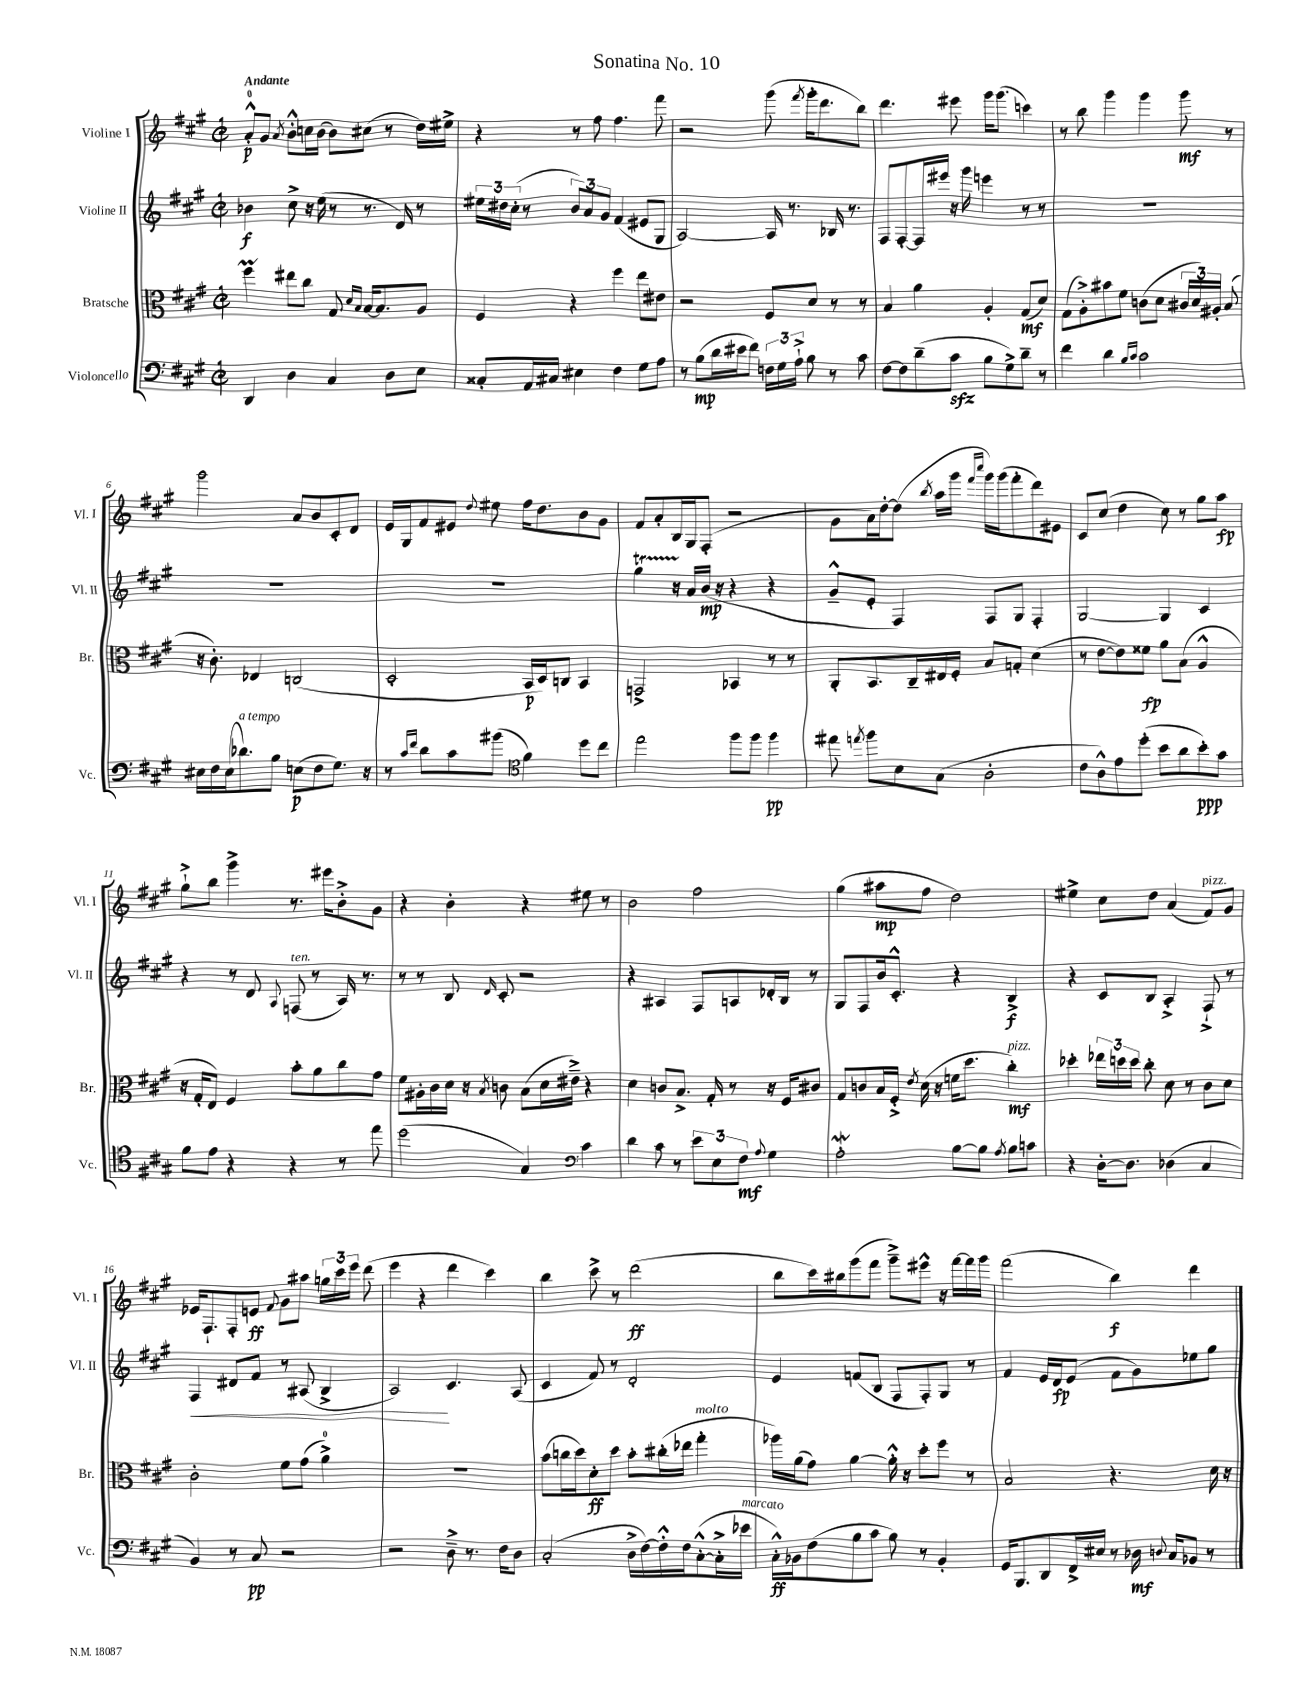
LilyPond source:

\header { title = "Sonatina No. 10" }
<<
\new StaffGroup <<
\new Staff = "s0" \with { instrumentName = "Violine I" shortInstrumentName = "Vl. I" } {
    \clef treble \key a \major \defaultTimeSignature \time 2/2 \tempo "Andante"
    \autoBeamOff a'8[-0-.-^\p gis'8] \acciaccatura { a'8 } b'8[-.-^ c''16 b'16]( b'8[) cis''8]( r8 d''16[) eis''16]-> |
    r4 r8 fis''8 fis''4. fis'''8 |
    r2 gis'''8( \acciaccatura { fis'''8 } gis'''16[-. d'''8. b''8]) |
    d'''4. eis'''8 gis'''16[ gis'''8.]( c'''4) |
    r8 b''8 gis'''4 gis'''4 gis'''8\mf r8 |
    gis'''2 a'8[ b'8 cis'8-. d'8] |
    e'16[ gis16 fis'8 eis'8] \appoggiatura { d''8 } eis''8 fis''16[ d''8. b'8 gis'8] |
    fis'8[ a'8-. b16 gis16 fis8]-.( r2 |
    gis'8[ a'16) d''16~-. d''8]( \acciaccatura { b''8 } a''16[ gis'''16] \grace { fis'''16[ cis''''16] } gis'''16[) gis'''16( fis'''8-. d'''8) eis'8] |
    cis'8[ cis''8]( d''4 cis''8) r8 gis''8[ a''8]\fp |
    gis''8[-!-> b''8] gis'''4-> r8. eis'''16[ b'8-.-> gis'8] |
    r4 b'4-. r4 eis''8 r8 |
    b'2 fis''2 |
    gis''4( ais''8[\mp fis''8] d''2) |
    eis''4-> cis''8[ d''8] a'4( fis'8[^\markup { \italic "pizz." }) gis'8] |
    ees'16[ fis8.-! fis8-. e'8]\ff \appoggiatura { fis'8 } gis'8[ ais''8] \tuplet 3/2 { g''16[ cis'''16 e'''16] } d'''8( |
    e'''4 r4 d'''4 cis'''4) |
    b''4 cis'''8-> r8 d'''2\ff( |
    b''8[ cis'''16) bis''16 gis'''8( fis'''8] gis'''8[--->) eis'''8]-^ r16 fis'''16[~ fis'''16 gis'''16] |
    fis'''2( b''4\f) d'''4 \bar "|." |
}
\new Staff = "s1" \with { instrumentName = "Violine II" shortInstrumentName = "Vl. II" } {
    \clef treble \key a \major \defaultTimeSignature \time 2/2
    \autoBeamOff bes'4\f cis''8-> r16 e''16( r8 r8. d'16) r8 |
    \tuplet 3/2 { eis''16[ dis''16 cis''16]-.( } r8 \tuplet 3/2 { b'8[) a'8 gis'8] } fis'4( eis'8[ gis8] |
    a2~) a16 r8. bes16 r8. |
    fis8[ fis8~-. fis16 eis'''16] r16 gis'''16 e'''4 r8 r8 |
    R1 |
    R1 |
    R1 |
    gis''4\startTrillSpan r16 a'16[\stopTrillSpan b'16]\mp( r16 r4 r4 |
    gis'8[---^ e'8]-. fis4) fis8[ gis8] fis4-. |
    gis2~ gis4 cis'4 |
    r4 r8 d'8 \appoggiatura { a8 } f8^\markup { \italic "ten." }( r8 a16) r8. |
    r8 r8 b8 \grace { d'16 } cis'8-. r2 |
    r4 ais4 fis8[ a8 des'16-. b16] r8 |
    gis8[ fis8 b'16 cis'8.]-.-^ r4 b4->\f |
    r4 cis'8[ b8] a4-.-> fis8-!-> r8 |
    fis4\< dis'8[ fis'8] r8 ais8( b4-> |
    a2\!) cis'4. a8( |
    cis'4 fis'8) r8 d'2-. |
    e'4 f'8[( b8] fis8[ fis8-.) gis8] r8 |
    fis'4 e'16[ d'16\fp e'8]( fis'8[ gis'8) ees''8 gis''8] \bar "|." |
}
\new Staff = "s2" \with { instrumentName = "Bratsche" shortInstrumentName = "Br." } {
    \clef alto \key a \major \defaultTimeSignature \time 2/2
    \autoBeamOff fis''4\prall eis''8[ cis''8] gis8 \grace { d'16[ b16] } b16[~ b8. a8] |
    fis4 r4 fis''4 e''8[ eis'8] |
    r2 fis8[ d'8] r8 r8 |
    b4 a'4 a4-. gis8[\mf( d'8]) |
    gis8[( a8-.->) bis'8 fis'8] c'8[( d'8] \tuplet 3/2 { cis'16[ d'16) ais16]-. } b8( |
    r16 cis'8.-.) ees4 c2( |
    d2-. b,16[\p d16) c8] b,4 |
    g,2-> bes,4 r8 r8 |
    a,8[-. b,8. cis16-- eis16 fis16]-. b8[ g8]-. d'4( |
    r8 e'8[~ e'8) fisis'8]\fp a'8[ b8]( a4-^ |
    r16 gis16[-. e8]) fis4 b'8[-. a'8 cis''8 gis'8] |
    fis'8[ ais16-. cis'16 d'16] r16 \acciaccatura { b8 } c'8 b8[( d'16 eis'16]--->) r4 |
    d'4 c'8[ b8.]-> gis16-. r8 r16 fis16[ cis'8] |
    gis8[ c'8 b16 fis16]-.-> \acciaccatura { e'8 } d'16( r16 f'16[ d''8.] cis''4-.\mf^\markup { \italic "pizz." }) |
    des''4-. \tuplet 3/2 { ees''16[ d''16 d''16] } cis''8-. d'8 r8 cis'8[ d'8] |
    cis'2-. fis'8[ gis'8]( a'4-0->) |
    R1 |
    b'8[( c''16 d''16) d'8-.\ff d''8] b'8[-. cis''16-.( ees''16] gis''4-.^\markup { \italic "molto" } |
    aes''16[) a'16( gis'8]) a'4~ a'16-.-^ r16 d''8[-. fis''8] r8 |
    b2 r4. d'16 r16 \bar "|." |
}
\new Staff = "s3" \with { instrumentName = "Violoncello" shortInstrumentName = "Vc." } {
    \clef bass \key a \major \defaultTimeSignature \time 2/2
    \autoBeamOff d,4 d4 cis4 d8[ e8] |
    cisis8[-. a,16 cis16] eis4 fis4 gis8[ a8] |
    r8 b8[\mp( d'16 eis'16 fis'8]) \tuplet 3/2 { f16[ gis16 a16]-!-> } b8 r8 cis'8 |
    fis8[~ fis8 d'8--( cis'8]\sfz b8[ gis8->) d'8]-- r8 |
    fis'4 d'4 \grace { b16[ cis'16] } cis'2 |
    eis16[ fis16 eis16( des'8.^\markup { \italic "a tempo" }) b8] e8[\p( fis8 gis8.]) r16 |
    r8 \grace { cis'16[ fis'16] } d'8[ cis'8 bis'8]( \clef tenor fis'4) d''8[ cis''8] |
    e''2 fis''8[ fis''8] fis''4\pp |
    eis''8 \acciaccatura { e''8 } fis''8[ b8 gis8]( a2-. |
    cis'8[ a8-^) e'8 d''8]-.( b'8[ a'8 b'8-.\ppp) gis'8] |
    fis'8[ e'8] r4 r4 r8 e''8 |
    d''2( gis4) \clef bass cis'4 |
    d'4 cis'8 r8 \tuplet 3/2 { e'8[ e8 fis8]\mf } \appoggiatura { a8 } gis4 |
    a2-.\mordent b8[~ b8] \acciaccatura { a8 } b8[ c'8] |
    r4 d16[~-. d8.] des4( cis4 |
    b,4) r8 cis8\pp r2 |
    r2 d8---> r8. fis16[ d8] |
    cis2-.( d16[-> fis16~) fis16-.-^ fis16 cis8~-.-^( cis16-.-> ees'16]^\markup { \italic "marcato" } |
    cis16[-.-^\ff) bes,16 fis8( b8 cis'8] b8) r8 bes,4-. |
    gis,16[ b,,8. d,8 fis,16-> eis16] r8 des16\mf \appoggiatura { d8 } cis16[ bes,8] r8 \bar "|." |
}
>>
>>
